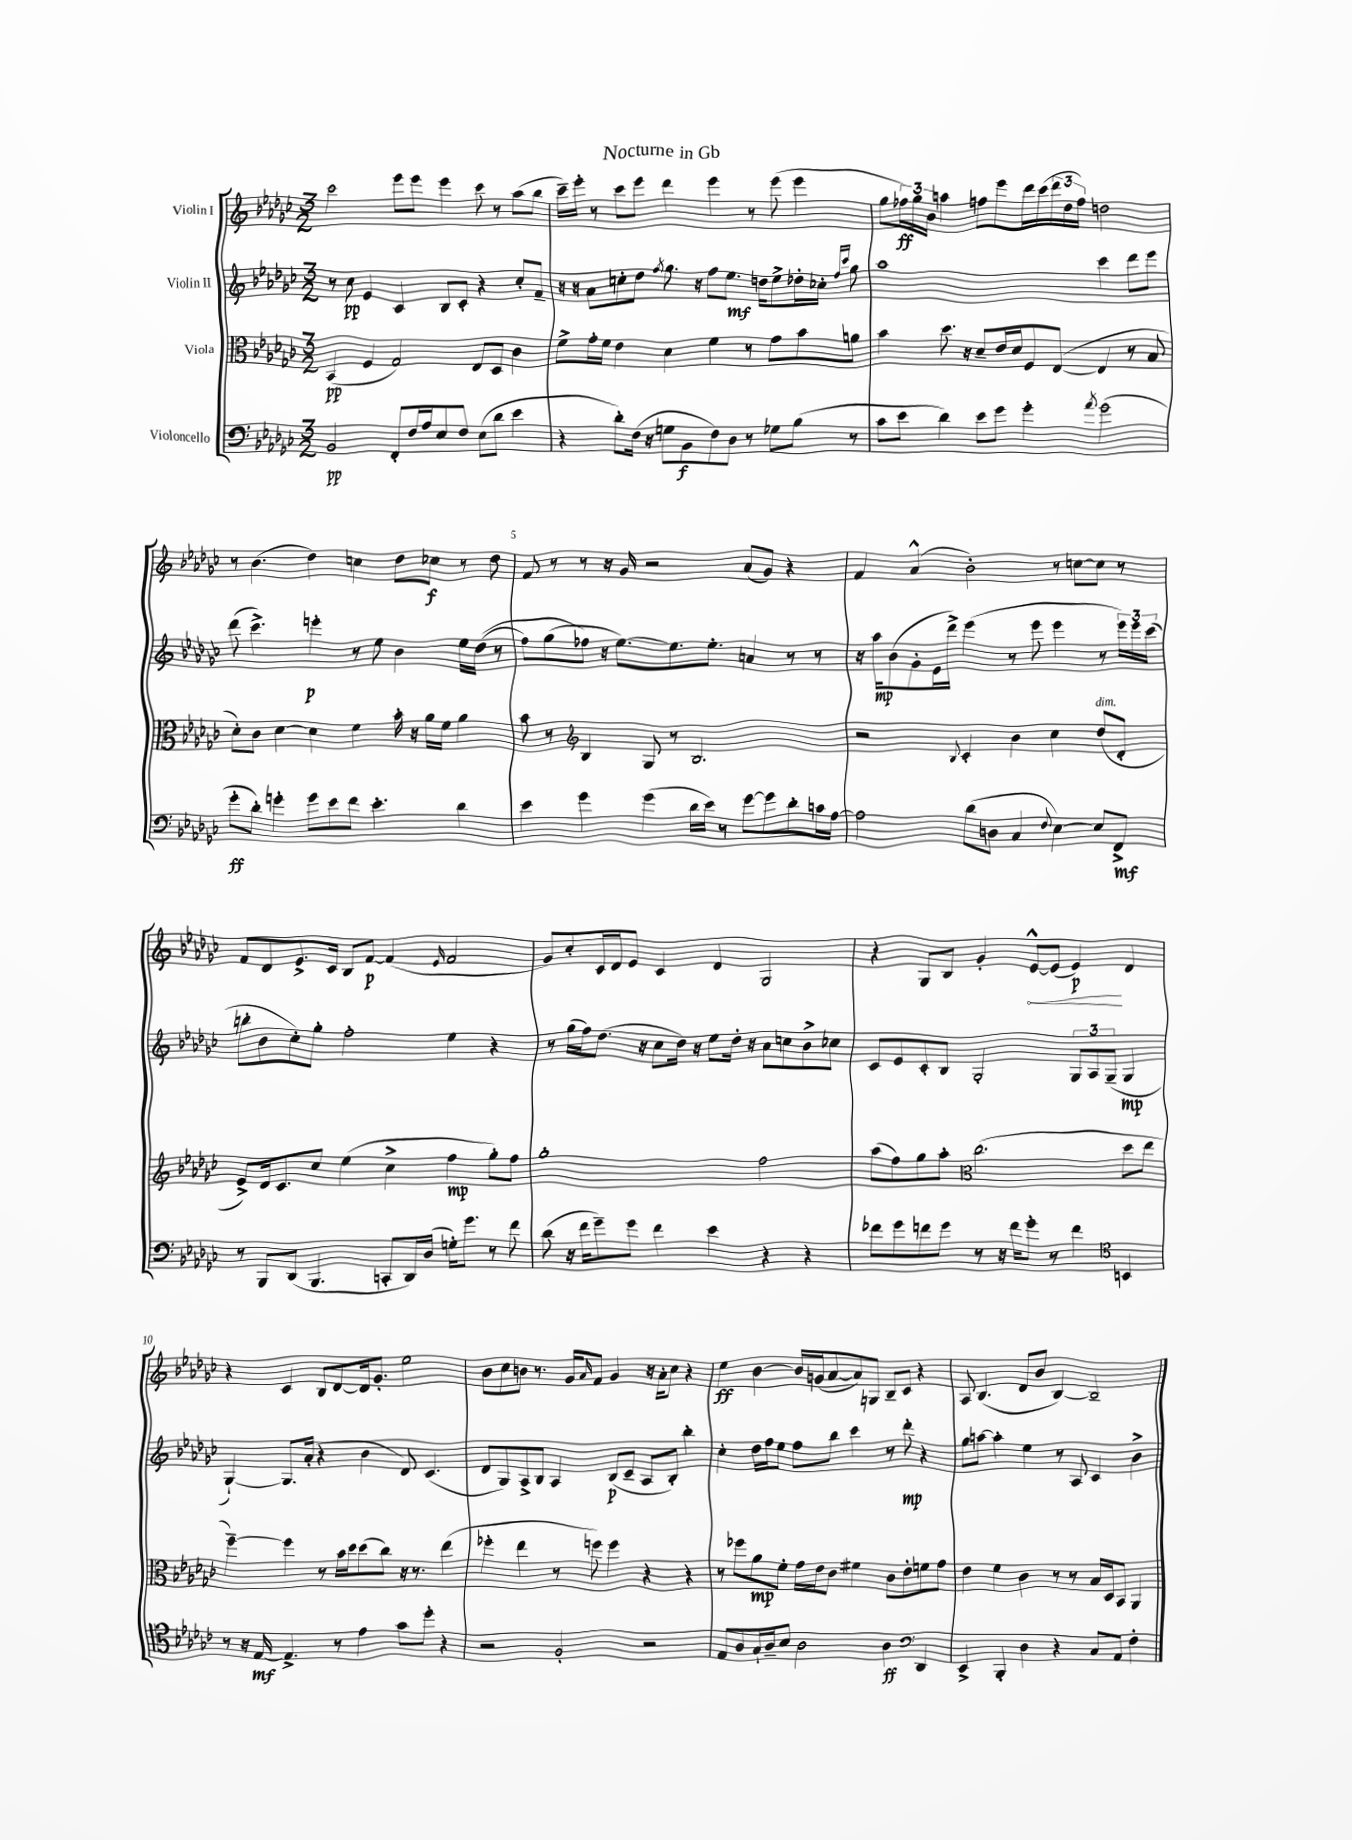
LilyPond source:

\header { title = "Nocturne in Gb" }
<<
\new StaffGroup <<
\new Staff = "s0" \with { instrumentName = "Violin I" } {
    \clef treble \key ges \major \numericTimeSignature \time 3/2
    ces'''2 ees'''8 ees'''8 ees'''4 ces'''8 r8 aes''8( bes''8 |
    ces'''16--) ees'''16-. r8 ces'''8 ees'''8 des'''4 ees'''4 r8 ees'''8( ees'''4 |
    ges''8 \tuplet 3/2 { fes''16\ff) ges''16 bes'16 } a''4 f''8 ees'''8 des'''16 ces'''16( \tuplet 3/2 { des'''16 des''16 f''16) } d''2 |
    r8 bes'4.( des''4) c''4 des''8 ces''8\f r8 des''8 |
    f'8 r8 r8 r16 ges'16 r2 aes'8( ges'8) r4 |
    f'4 aes'4-^( bes'2-.) r8 c''8~ c''8 r8 |
    f'8 des'8 ees'8.-> ces'16 bes8 f'8~\p f'4( \grace { ees'16 } f'2 |
    ges'8) ces''8-. ces'16 des'16 ees'8 ces'4 des'4 ges2 |
    r4 ges8 bes8 ges'4-. \once \override Hairpin.circled-tip = ##t ees'8~-^\< ees'8( ees'4\p\!) des'4 |
    r4 ces'4 bes8 des'8~ des'16 ges'8.-. ees''2 |
    bes'8 ces''8 b'8 r8. ges'16 \grace { aes'16 } f'8 ges'4 r16 aes'16-. ces''8 r4 |
    ees''4\ff bes'4~ bes'16 g'16( aes'8~ aes'8) g8 bes8-- ces'8 r4 |
    aes8 bes4.( des'8 bes'8 bes4~) bes2-- \bar "|." |
}
\new Staff = "s1" \with { instrumentName = "Violin II" } {
    \clef treble \key ges \major \numericTimeSignature \time 3/2
    r8 ces''8\pp ees'4 ces'4 bes8 ces'8-. r4 ces''8-. f'8-- |
    r16 r16 aes'8 c''8-. des''8 \acciaccatura { f''8 } ges''8. r16 f''8 ees''8.\mf d''16 ees''8-> des''16-. ces''16-. \grace { f''16 ces'''16 } ges''8 |
    aes''1 ces'''4 des'''8 ees'''8 |
    des'''8( ces'''4.->) e'''4-.\p r8 ees''8 bes'4 ees''16 des''16(\( r8 |
    f''8) ges''8( fes''8\) r16 ees''8.~) ees''8. ees''8.-. a'4 r8 r8 |
    r16 aes''16\mp bes'8( ges'8-. ees'16 des'''16->) ees'''4( r8 ees'''8 ees'''4 r8 \tuplet 3/2 { ees'''16) ees'''16 ces'''16( } |
    b''8-. bes'8 ces''8-.) ges''8-. f''2-. ees''4 r4 |
    r8 ges''16( f''16) des''8.( r16 ces''8 des''16) r16 ees''8 des''16-. r16 aes'8 c''8 bes'8-> ces''8 |
    ces'8 ees'8 ces'8-. bes8 ges2-. \tuplet 3/2 { ges8 aes8 ges8--( } ges4\mp |
    ges4~-!) ges8. aes'16-.( r4 bes'4 des'8) ces'4.( |
    des'8 ges8) aes8-> bes8 aes4 bes8\p( ces'8-- aes8 bes8-.) bes''4-. |
    ces''4-. des''16 f''16 ees''8 f''8 bes''8 ces'''4 r8 des'''8-.\mp r4 |
    ges''8 a''8~ a''4-. ees''4 r8 aes8 ces'4 bes'4-> \bar "|." |
}
\new Staff = "s2" \with { instrumentName = "Viola" } {
    \clef alto \key ges \major \numericTimeSignature \time 3/2
    bes,4\pp( f4 ges2) ees8 des8 ces'4 |
    f'8-> ges'16-. f'16 ees'4 des'4 f'4 r8 ges'8 bes'8 a'8 |
    bes'4 des''8. r16 des'8-- ees'16 des'16 f8 ees8~( ees4 r8 bes8 |
    des'8-.) ces'8 des'4~ des'4 f'4 bes'16-. r16 aes'16 f'16 aes'4 |
    bes'8 r8 \clef treble bes4 ges8 r8 bes2. |
    r2 \appoggiatura { bes8 } ces'4-. bes'4 ces''4 des''8^\markup { \italic "dim." }( des'8-. |
    ees'8->) des'16 ces'8. ces''8 ees''4( ces''4-> f''4\mp ges''8-.) f''8 |
    ges''1-. f''2 |
    aes''8( f''8) ges''8 aes''8-. \clef alto ces''2.( des''8 ees''8 |
    f''4~--) f''4 r8 bes'16 des''16 des''8( ces''8) r16 r8. ees''4( |
    fes''4-. ees''4 r8 f''8) f''4 r4 r4 |
    r8 fes''8 aes'8\mp f'8-. ges'16 ees'16 ces'8 fis'4 ces'8 ees'8-. f'8 ges'8 |
    ees'4 f'4 ces'4 r8 r8 bes16 des16 bes,8 aes,4 \bar "|." |
}
\new Staff = "s3" \with { instrumentName = "Violoncello" } {
    \clef bass \key ges \major \numericTimeSignature \time 3/2
    bes,2\pp f,8-. f16 aes16 ees8 f8 ees8( des'8 ees'4 |
    r4 des'8-.) f16( r16 g8 bes,8\f f8) des8 r8 ges8 bes8( r8 |
    ces'8 ees'8 des'4) ees'8 ges'8 ges'4-. \acciaccatura { aes'8 } ges'2( |
    ges'8-.\ff des'8-.) g'4-. g'8 ees'8 f'8 ees'4.-. des'4 |
    ees'4 ges'4 ges'4( des'16 ees'16) r8 ges'8~ ges'8 des'8-. c'16 aes16~ |
    aes2 des'8( d8 ces4 \appoggiatura { f8 } ees4~) ees8 f,8->\mf |
    r8 bes,,8 des,8( bes,,4. c,8-. des,16) des16( g16-.) ges'8. r8 f'8 |
    des'8( r16 f'16 ges'8--) ges'8 f'4 ees'4 r4 r4 |
    fes'8 ges'8 f'8 ges'8 r8 r16 f'16 ges'8-. r8 f'4 \clef tenor b,4 |
    r8 r16 ees16~\mf ees4.-> r8 ees'4 ges'8 des''8-. r4 |
    r2 f2-. r2 |
    ees8 aes8 ges16-! aes16-- bes8 aes2 aes4\ff \clef bass des,4 |
    ees,4-> bes,,4-. des4 r4 ces8 aes,8 f4-. \bar "|." |
}
>>
>>
\layout { \context { \Score \override BarNumber.break-visibility = ##(#f #t #t) barNumberVisibility = #(every-nth-bar-number-visible 5) } }
